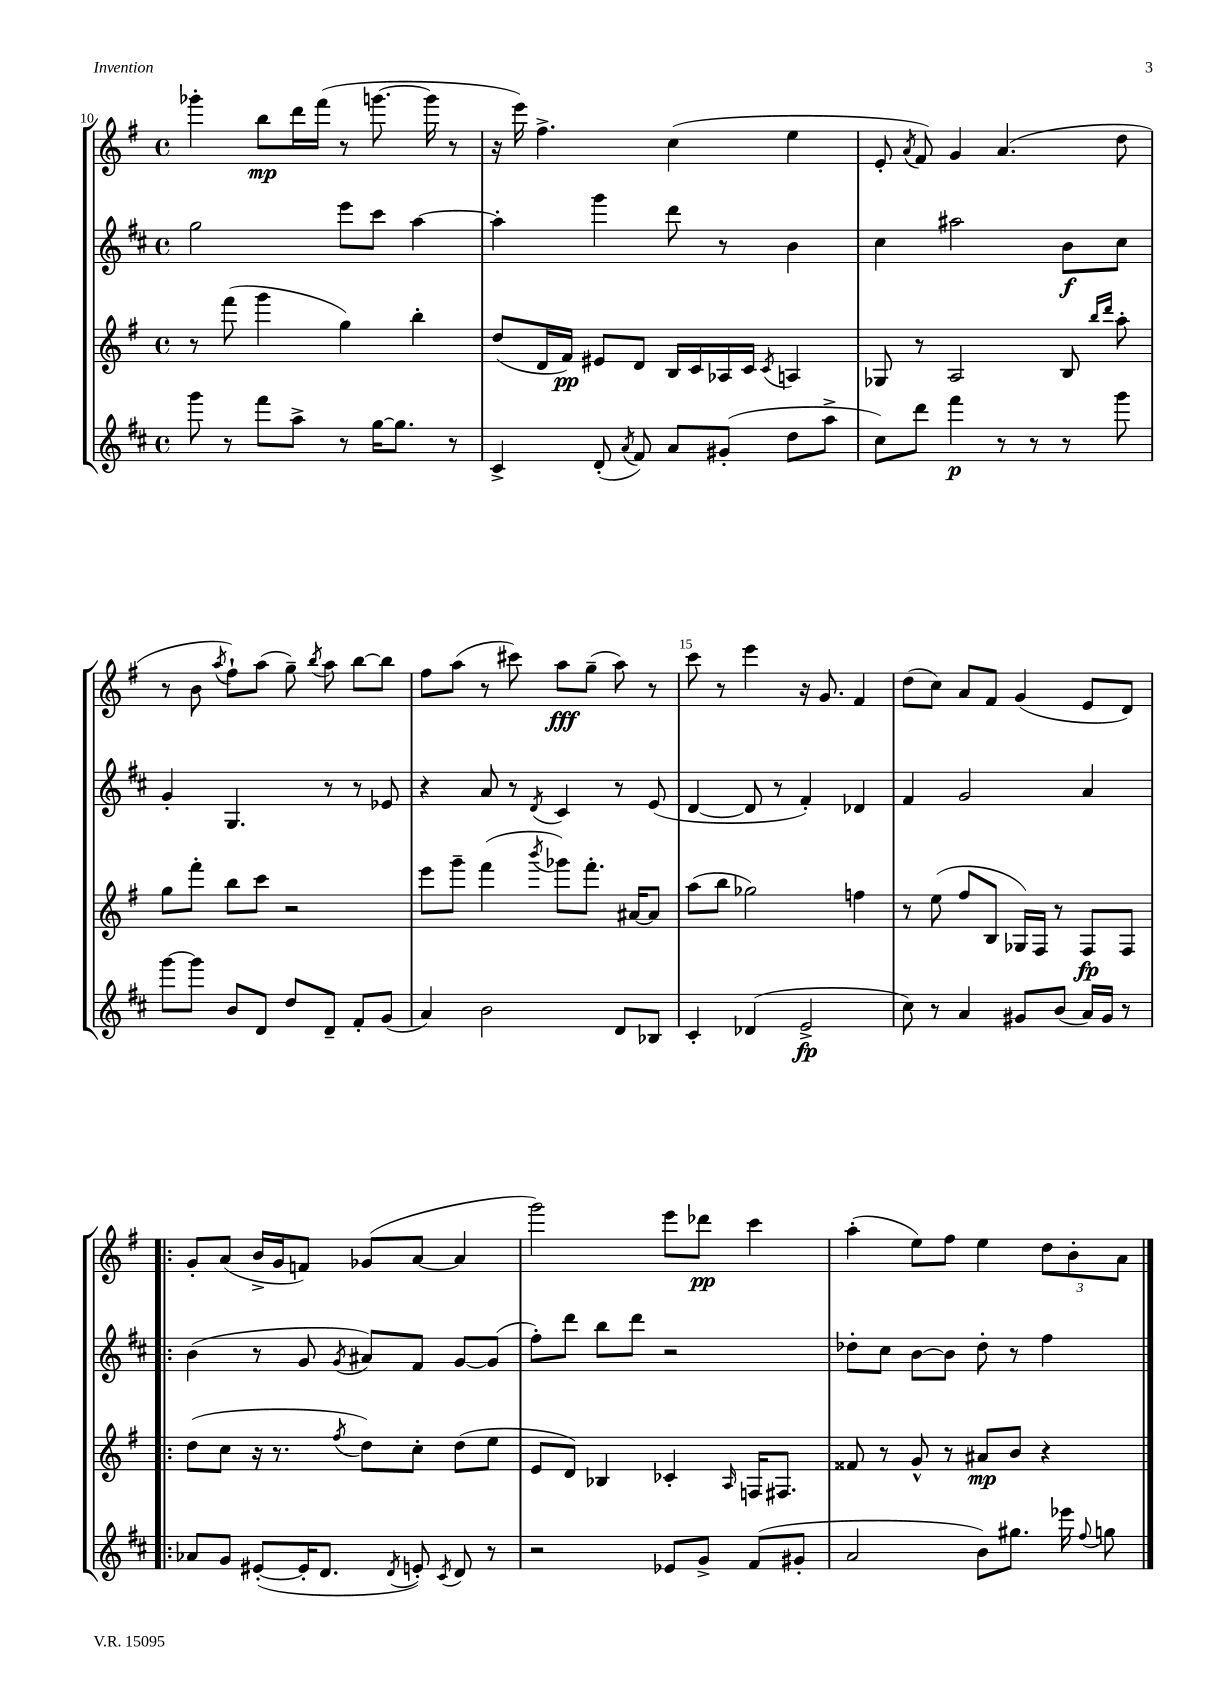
<<
\new StaffGroup <<
\new Staff = "s0" {
    \clef treble \key g \major \defaultTimeSignature \time 4/4
    \autoBeamOff ges'''4-. b''8[\mp d'''16 fis'''16]( r8 g'''8.~ g'''16 r8 |
    r16 e'''16) fis''4.-> c''4( e''4 |
    e'8-. \acciaccatura { a'8 } fis'8) g'4 a'4.( d''8 |
    r8 b'8 \acciaccatura { a''8 } fis''8[-!) a''8]( g''8--) \acciaccatura { b''8 } a''8 b''8[~ b''8] |
    fis''8[ a''8]( r8 cis'''8) a''8[\fff g''8]--( a''8) r8 |
    c'''8 r8 e'''4 r16 g'8. fis'4 |
    d''8[( c''8]) a'8[ fis'8] g'4( e'8[ d'8]) |
    \bar ".|:" g'8[-. a'8]( b'16[-> g'16 f'8]) ges'8[( a'8]~ a'4 |
    g'''2) e'''8[ des'''8]\pp c'''4 |
    a''4-.( e''8[) fis''8] e''4 \tuplet 3/2 { d''8[ b'8-. a'8] } \bar "|." |
}
\new Staff = "s1" {
    \clef treble \key d \major \defaultTimeSignature \time 4/4
    \autoBeamOff g''2 e'''8[ cis'''8] a''4~ |
    a''4-. g'''4 d'''8 r8 b'4 |
    cis''4 ais''2 b'8[\f cis''8] |
    g'4-. g4. r8 r8 ees'8 |
    r4 a'8 r8 \acciaccatura { d'8 } cis'4 r8 e'8( |
    d'4~ d'8 r8 fis'4-.) des'4 |
    fis'4 g'2 a'4 |
    \bar ".|:" b'4( r8 g'8 \acciaccatura { g'8 } ais'8[) fis'8] g'8[~ g'8]( |
    fis''8[-.) d'''8] b''8[ d'''8] r2 |
    des''8[-. cis''8] b'8[~ b'8] des''8-. r8 fis''4 \bar "|." |
}
\new Staff = "s2" {
    \clef treble \key g \major \defaultTimeSignature \time 4/4
    \autoBeamOff r8 fis'''8( g'''4 g''4) b''4-. |
    d''8[( d'16 fis'16]\pp) eis'8[ d'8] b16[ c'16 aes16 c'16] \acciaccatura { c'8 } a4 |
    ges8 r8 a2 b8 \grace { b''16[ d'''16] } a''8-. |
    g''8[ fis'''8]-. b''8[ c'''8] r2 |
    e'''8[ g'''8]-- fis'''4( \acciaccatura { b'''8 } ges'''8[) fis'''8.]-. ais'16[~ ais'8] |
    a''8[( b''8] ges''2) f''4 |
    r8 e''8( fis''8[ b8] ges16[) fis16] r8 fis8[\fp fis8] |
    \bar ".|:" d''8[( c''8] r16 r8. \acciaccatura { fis''8 } d''8[) c''8]-. d''8[( e''8] |
    e'8[ d'8]) bes4 ces'4-. \grace { a16 } f16[ fis8.] |
    fisis'8 r8 g'8-^ r8 ais'8[\mp b'8] r4 \bar "|." |
}
\new Staff = "s3" {
    \clef treble \key d \major \defaultTimeSignature \time 4/4
    \autoBeamOff g'''8 r8 fis'''8[ a''8]-> r8 g''16[~ g''8.] r8 |
    cis'4-> d'8-.( \acciaccatura { a'8 } fis'8) a'8[ gis'8]-.( d''8[ a''8]-> |
    cis''8[) d'''8] fis'''4\p r8 r8 r8 g'''8 |
    g'''8[~ g'''8] b'8[ d'8] d''8[ d'8]-- fis'8[-. g'8]( |
    a'4) b'2 d'8[ bes8] |
    cis'4-. des'4( e'2->\fp |
    cis''8) r8 a'4 gis'8[ b'8]( a'16[) gis'16] r8 |
    \bar ".|:" aes'8[ g'8] eis'8[~-.( eis'16-. d'8.] \acciaccatura { d'8 } e'8-.) \acciaccatura { cis'8 } d'8 r8 |
    r2 ees'8[ g'8]-> fis'8[( gis'8]-. |
    a'2 b'8[) gis''8.] ees'''16 \appoggiatura { fis''8 } g''8 \bar "|." |
}
>>
>>
\layout { \context { \Score currentBarNumber = #10 \override BarNumber.break-visibility = ##(#f #t #t) barNumberVisibility = #(every-nth-bar-number-visible 5) } }
